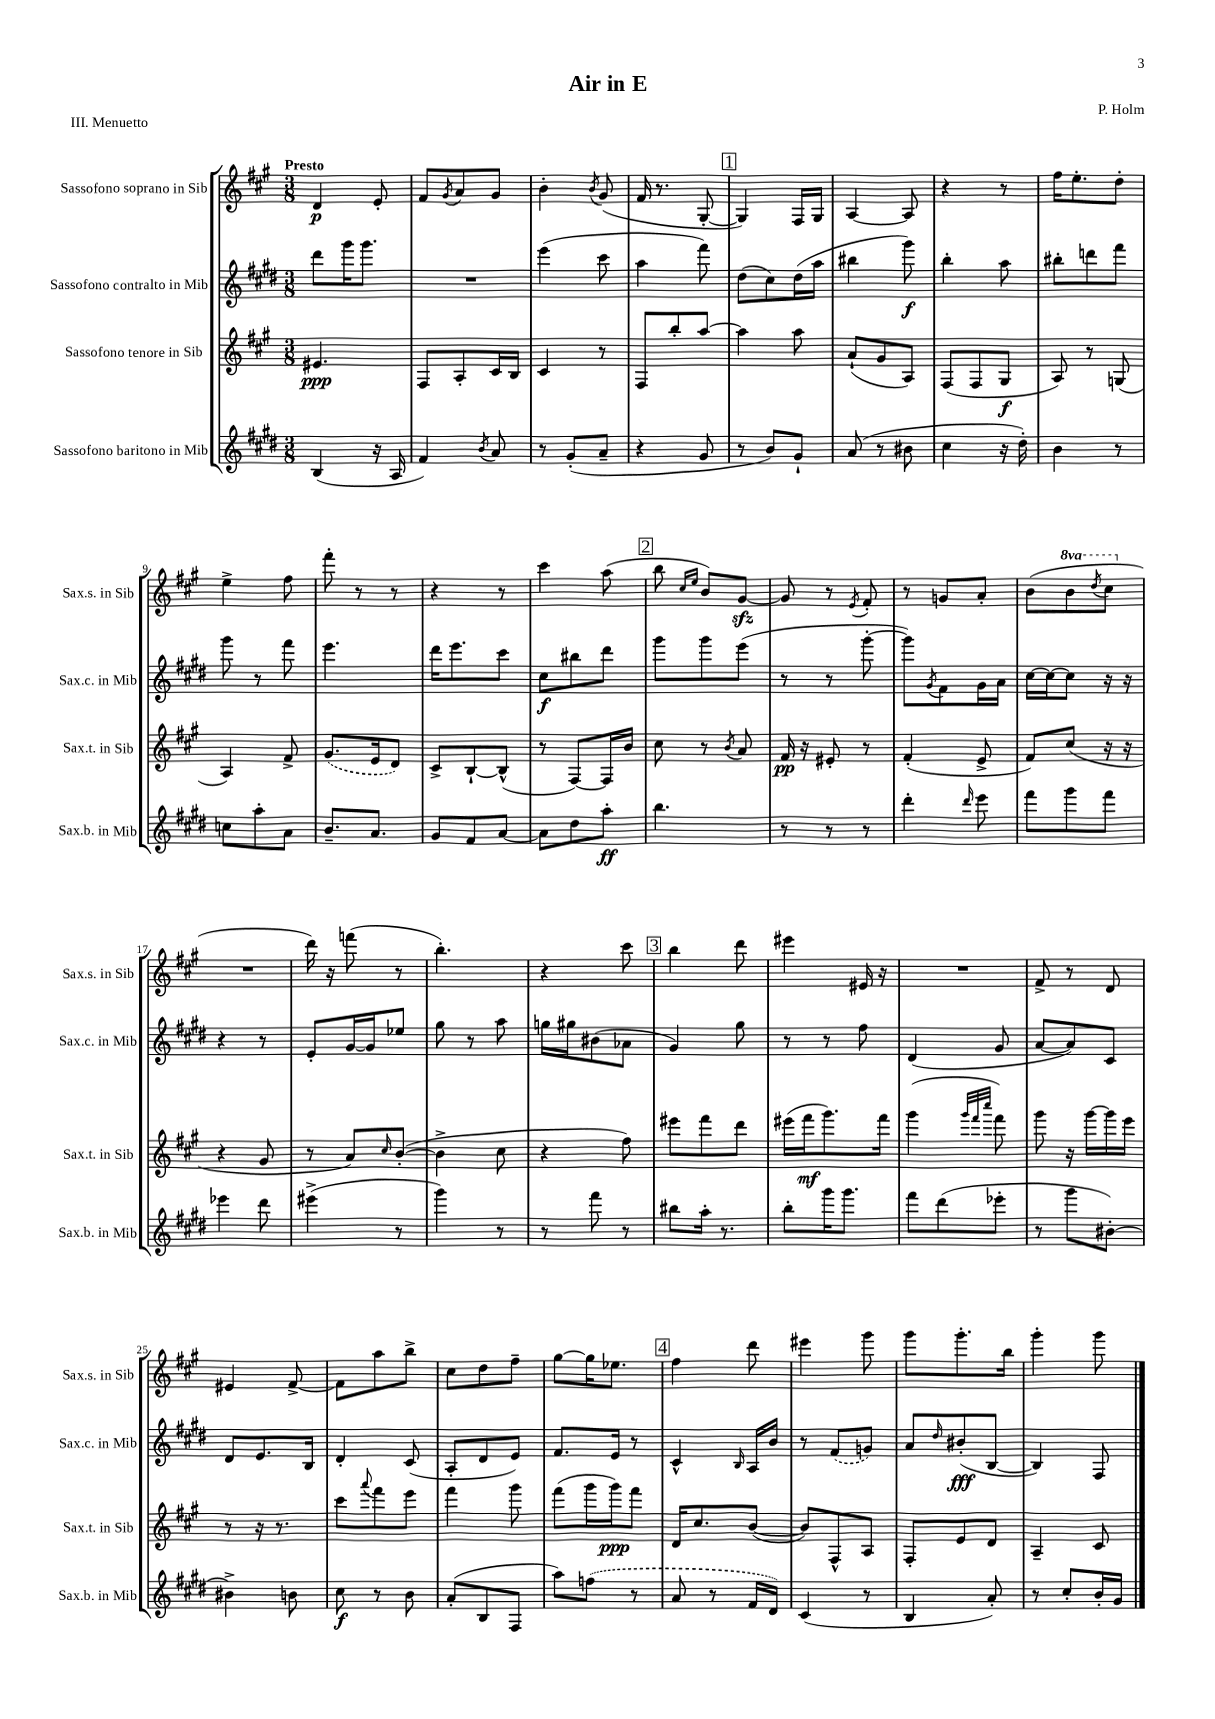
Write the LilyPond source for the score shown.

\header { title = "Air in E" composer = "P. Holm" piece = "III. Menuetto" }
<<
\new StaffGroup <<
\new Staff = "s0" \with { instrumentName = "Sassofono soprano in Sib" shortInstrumentName = "Sax.s. in Sib" } {
    \clef treble \key a \major \numericTimeSignature \time 3/8 \set Staff.ottavationMarkups = #ottavation-simple-ordinals \tempo "Presto"
    d'4\p e'8-. |
    fis'8 \acciaccatura { gis'8 } a'8 gis'8 |
    b'4-. \acciaccatura { b'8 } gis'8( |
    fis'16 r8. gis8~-. |
    \mark \markup { \box "1" } gis4) fis16 gis16 |
    a4~ a8 |
    r4 r8 |
    fis''16 e''8.-. d''8-. |
    e''4-> fis''8 |
    fis'''8-. r8 r8 |
    r4 r8 |
    cis'''4 a''8( |
    \mark \markup { \box "2" } b''8 \grace { cis''16 e''16 } b'8) gis'8~\sfz |
    gis'8 r8 \acciaccatura { e'8 } fis'8-. |
    r8 g'8 a'8-. |
    b'8( \ottava #1 b''8 \acciaccatura { d'''8 } cis'''8 \ottava #0 |
    R4. |
    d'''16) r16 f'''8( r8 |
    b''4.-.) |
    r4 cis'''8 |
    \mark \markup { \box "3" } b''4 d'''8 |
    eis'''4 eis'16 r16 |
    R4. |
    fis'8-> r8 d'8 |
    eis'4 fis'8~-> |
    fis'8 a''8 b''8-> |
    cis''8 d''8 fis''8-- |
    gis''8~ gis''16 ees''8. |
    \mark \markup { \box "4" } fis''4 d'''8 |
    eis'''4 gis'''8 |
    gis'''8 gis'''8.-. b''16 |
    gis'''4-. gis'''8 \bar "|." |
}
\new Staff = "s1" \with { instrumentName = "Sassofono contralto in Mib" shortInstrumentName = "Sax.c. in Mib" } {
    \clef treble \key e \major \numericTimeSignature \time 3/8
    dis'''8 gis'''16 gis'''8. |
    R4. |
    e'''4( cis'''8 |
    a''4 fis'''8) |
    \mark \markup { \box "1" } dis''8( cis''8) dis''16( a''16 |
    bis''4 gis'''8\f) |
    b''4-. a''8 |
    bis''8-. d'''8 fis'''8 |
    gis'''8 r8 fis'''8 |
    e'''4. |
    dis'''16 e'''8. cis'''8 |
    cis''8\f bis''8 dis'''8 |
    \mark \markup { \box "2" } gis'''8 gis'''8 e'''8( |
    r8 r8 gis'''8~-. |
    gis'''8) \acciaccatura { gis'8 } fis'8 gis'16 a'16 |
    cis''16~ cis''16~ cis''8 r16 r16 |
    r4 r8 |
    e'8-. gis'16~ gis'16 ees''8 |
    gis''8 r8 a''8 |
    g''16 gis''16 bis'8( aes'8 |
    \mark \markup { \box "3" } gis'4) gis''8 |
    r8 r8 fis''8 |
    dis'4( gis'8 |
    a'8~ a'8) cis'8 |
    dis'8 e'8. b16 |
    dis'4-. cis'8( |
    a8-. dis'8 e'8) |
    fis'8. e'16 r8 |
    \mark \markup { \box "4" } cis'4-^ \grace { b16 } a16 b'16 |
    r8 \once \slurDashed fis'8( g'8) |
    a'8 \grace { dis''16 } bis'8-.\fff( b8~ |
    b4) fis8 \bar "|." |
}
\new Staff = "s2" \with { instrumentName = "Sassofono tenore in Sib" shortInstrumentName = "Sax.t. in Sib" } {
    \clef treble \key a \major \numericTimeSignature \time 3/8
    eis'4.\ppp |
    fis8 a8-. cis'16 b16 |
    cis'4 r8 |
    fis8 b''8-. a''8~ |
    \mark \markup { \box "1" } a''4 a''8 |
    a'8-!( gis'8 a8) |
    fis8( fis8 gis8\f |
    a8) r8 g8( |
    a4) fis'8-> |
    \once \slurDashed gis'8.( e'16 d'8) |
    cis'8-> b8~-! b8-^( |
    r8 fis8~) fis16 b'16 |
    \mark \markup { \box "2" } cis''8 r8 \acciaccatura { b'8 } a'8 |
    fis'16\pp r16 eis'8-. r8 |
    fis'4-.( e'8-> |
    fis'8) cis''8( r16 r16 |
    r4 gis'8 |
    r8 a'8) \grace { cis''16 } b'8~-.( |
    b'4-> cis''8 |
    r4 fis''8) |
    \mark \markup { \box "3" } eis'''8 fis'''8 d'''8 |
    eis'''16( fis'''16\mf gis'''8.) fis'''16 |
    gis'''4( \grace { gis'''32 fis'''32 cis''''32 } fis'''8) |
    gis'''8 r16 gis'''16~ gis'''16 e'''16 |
    r8 r16 r8. |
    cis'''8 \appoggiatura { a'''8 } fis'''8 e'''8 |
    fis'''4 gis'''8 |
    fis'''8( gis'''16 gis'''16\ppp) fis'''8 |
    \mark \markup { \box "4" } d'16 cis''8. b'8~( |
    b'8) fis8-^ a8 |
    fis8-. e'8 d'8 |
    a4-- cis'8 \bar "|." |
}
\new Staff = "s3" \with { instrumentName = "Sassofono baritono in Mib" shortInstrumentName = "Sax.b. in Mib" } {
    \clef treble \key e \major \numericTimeSignature \time 3/8
    b4( r16 a16 |
    fis'4) \acciaccatura { b'8 } a'8 |
    r8 gis'8-.( a'8-- |
    r4 gis'8 |
    \mark \markup { \box "1" } r8 b'8) gis'8-! |
    a'8( r8 bis'8 |
    cis''4 r16 dis''16-.) |
    b'4 r8 |
    c''8 a''8-. a'8 |
    b'8.-- a'8. |
    gis'8 fis'8 a'8~ |
    a'8 dis''8 a''8-.\ff |
    \mark \markup { \box "2" } b''4. |
    r8 r8 r8 |
    dis'''4-. \grace { dis'''16 } e'''8 |
    fis'''8 gis'''8 fis'''8 |
    ees'''4 dis'''8 |
    eis'''4->( r8 |
    gis'''4) r8 |
    r8 fis'''8 r8 |
    \mark \markup { \box "3" } bis''8 a''16-. r8. |
    b''8-. gis'''16 gis'''8. |
    fis'''8 dis'''8( ees'''8-. |
    r8 gis'''8 bis'8~-.) |
    bis'4-> b'8 |
    cis''8\f r8 b'8 |
    a'8-.( b8 fis8 |
    a''8) \once \slurDashed f''8( r8 |
    \mark \markup { \box "4" } a'8 r8 fis'16 dis'16) |
    cis'4( r8 |
    b4 a'8-.) |
    r8 cis''8-. b'16-. gis'16 \bar "|." |
}
>>
>>
